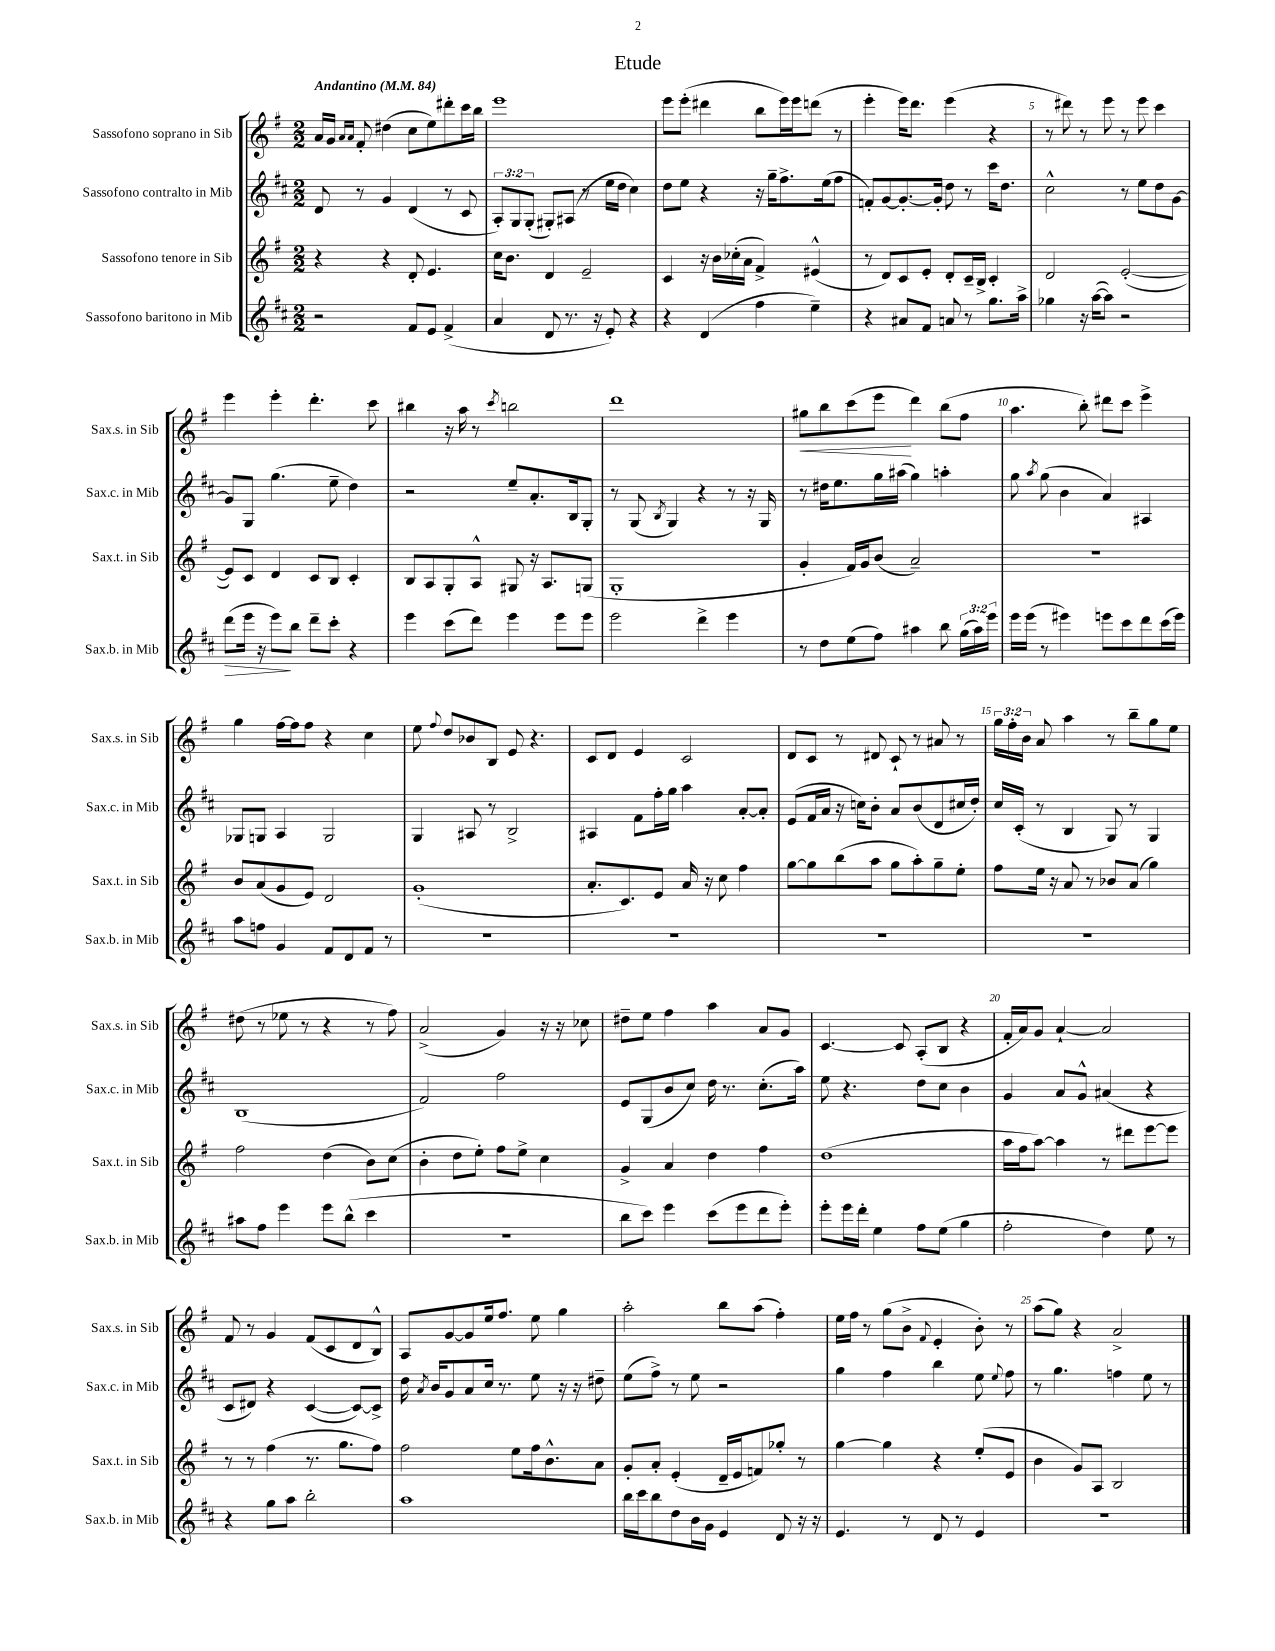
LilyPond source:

\header { title = "Etude" }
<<
\new StaffGroup <<
\new Staff = "s0" \with { instrumentName = "Sassofono soprano in Sib" shortInstrumentName = "Sax.s. in Sib" } {
    \clef treble \key g \major \numericTimeSignature \time 2/2 \override Staff.TupletNumber.text = #tuplet-number::calc-fraction-text \tempo "Andantino" 4 = 84
    \autoBeamOff a'16[ g'16] \grace { a'16[ a'16] } fis'8-. dis''4( c''8[ e''8) dis'''8-. c'''16 b''16] |
    e'''1 |
    e'''8[ e'''8]-.( dis'''4 b''8[ e'''16) e'''16 d'''8]( r8 |
    e'''4-. e'''16[) d'''8.] e'''4( r4 |
    r8 dis'''8) r8 e'''8 r8 e'''8 c'''4 |
    e'''4 e'''4-. d'''4.-. c'''8 |
    bis''4 r16 a''16 r8 \acciaccatura { c'''8 } b''2 |
    d'''1 |
    gis''8[\< b''8 c'''8( e'''8]\! d'''4) b''8[( fis''8] |
    a''4. b''8-.) dis'''8[ c'''8] e'''4-> |
    g''4 fis''16[~ fis''16 fis''8] r4 c''4 |
    e''8 \appoggiatura { fis''8 } d''8[ bes'8 b8] e'8 r4. |
    c'8[ d'8] e'4 c'2 |
    d'8[ c'8] r8 dis'8 c'8-! r8 ais'8 r8 |
    \tuplet 3/2 { g''16[ fis''16-. b'16] } a'8 a''4 r8 b''8[-- g''8 e''8] |
    dis''8( r8 ees''8 r8 r4 r8 fis''8) |
    a'2->( g'4) r16 r16 ces''8 |
    dis''8[-- e''8] fis''4 a''4 a'8[ g'8] |
    c'4.~ c'8 a8[-.( b8] r4 |
    fis'16[-. a'16) g'8] a'4~-! a'2 |
    fis'8 r8 g'4 fis'8[( c'8 d'8 b8]-^) |
    a8[ g'8~ g'8 e''16 fis''8.] e''8 g''4 |
    a''2-. b''8[ a''8]( fis''4-.) |
    e''16[ fis''16] r8 g''8[( b'8]-> \appoggiatura { fis'8 } e'4-. b'8-.) r8 |
    a''8[( g''8]) r4 a'2-> \bar "|." |
}
\new Staff = "s1" \with { instrumentName = "Sassofono contralto in Mib" shortInstrumentName = "Sax.c. in Mib" } {
    \clef treble \key d \major \numericTimeSignature \time 2/2 \override Staff.TupletNumber.text = #tuplet-number::calc-fraction-text
    \autoBeamOff d'8 r8 g'4 d'4( r8 cis'8 |
    \tuplet 3/2 { a8[-.) g8 g8]-.( } gis8[-.) ais8]( r8 e''16[ d''16] cis''4) |
    d''8[ e''8] r4 r16 g''16[-- fis''8.-> e''16( fis''8] |
    f'8[-.) g'8~ g'8.~-. g'16]-. d''8 r8 cis'''16[ d''8.] |
    cis''2-^ r8 e''8[ d''8 g'8]~ |
    g'8[ g8] g''4.( e''8-- d''4) |
    r2 e''8[-- a'8.-. b16 g8]-. |
    r8 g8( \acciaccatura { b8 } g4) r4 r8 r16 g16 |
    r8 dis''16[ e''8. g''16 ais''16]( g''4) a''4-. |
    g''8 \acciaccatura { a''8 } g''8( b'4 a'4) ais4 |
    ges8[ g8] a4 g2 |
    g4 ais8 r8 b2-> |
    ais4 fis'8[ fis''16-. g''16] a''4 a'8[~-. a'8]-. |
    e'8[( fis'16 a'16] r16 c''16[) b'8]-. a'8[ b'8( d'8 cis''16 d''16]-.) |
    cis''16[ cis'16]-.( r8 b4 g8) r8 g4 |
    b1( |
    fis'2) fis''2 |
    e'8[ g8( b'8 cis''8]) d''16 r8. cis''8.[-.( a''16]) |
    e''8 r4. d''8[ cis''8] b'4 |
    g'4 a'8[ g'8]-^ ais'4( r4 |
    cis'8[ dis'8]) r4 cis'4~( cis'8[~) cis'8]-> |
    d''16 \acciaccatura { a'8 } b'16[ g'8 a'8 cis''16] r8. e''8 r16 r16 dis''8-- |
    e''8[( fis''8]->) r8 e''8 r2 |
    g''4 fis''4 b''4 e''8 \appoggiatura { e''8 } fis''8 |
    r8 g''4. f''4 e''8 r8 \bar "|." |
}
\new Staff = "s2" \with { instrumentName = "Sassofono tenore in Sib" shortInstrumentName = "Sax.t. in Sib" } {
    \clef treble \key g \major \numericTimeSignature \time 2/2
    \autoBeamOff r4 r4 d'8-. e'4. |
    c''16[ b'8.] d'4 e'2-- |
    c'4 r16 b'16[ ces''16-.( a'16] fis'4->) eis'4-^( |
    r8 d'8[) c'8 e'8]-. d'8[-. c'16-- b16]-> c'4-. |
    d'2 e'2~-.( |
    e'8[) c'8] d'4 c'8[ b8] c'4-. |
    b8[ a8 g8-. a8]-^ gis8 r16 a8.[ g8]( |
    g1-. |
    g'4-. fis'16[) g'16 b'8]( a'2--) |
    R1 |
    b'8[ a'8( g'8 e'8]) d'2 |
    g'1-.( |
    a'8.[-. c'8.) e'8] a'16 r16 c''8 fis''4 |
    g''8[~ g''8 b''8( a''8] g''8[ a''8-.) g''8-- e''8]-. |
    fis''8[ e''16] r16 a'8 r8 bes'8[ a'8]( g''4) |
    fis''2 d''4( b'8[) c''8]( |
    b'4-. d''8[ e''8]-.) fis''8[ e''8]-> c''4 |
    g'4-> a'4 d''4 fis''4 |
    d''1( |
    a''16[ fis''16 a''8]~) a''4 r8 dis'''8[ e'''8~ e'''8] |
    r8 r8 fis''4( r8. g''8.[ fis''8]) |
    fis''2 e''8[ fis''16 b'8.-^ a'8] |
    g'8[-. a'8]-. e'4-.( d'16[-- e'16 f'8) ges''8]-. r8 |
    g''4~ g''4 r4 e''8[-.( e'8] |
    b'4 g'8[) a8] b2 \bar "|." |
}
\new Staff = "s3" \with { instrumentName = "Sassofono baritono in Mib" shortInstrumentName = "Sax.b. in Mib" } {
    \clef treble \key d \major \numericTimeSignature \time 2/2 \override Staff.TupletNumber.text = #tuplet-number::calc-fraction-text
    \autoBeamOff r2 fis'8[ e'8] fis'4->( |
    a'4 d'8 r8. r16 e'8-.) r4 |
    r4 d'4( fis''4 e''4--) |
    r4 ais'8[ fis'8] a'8 r8 g''8.[ a''16]-> |
    ges''4 r16 a''16[~( a''8]) r2 |
    d'''8[\>( e'''16] r16 e'''8[\!) b''8] d'''8[-- cis'''8]-. r4 |
    e'''4 cis'''8[( d'''8]) e'''4 e'''8[ e'''8] |
    e'''2 d'''4-> e'''4 |
    r8 d''8[ e''8( fis''8]) ais''4 b''8 \tuplet 3/2 { g''16[( ais''16) e'''16] } |
    e'''16[ e'''16]( r8 eis'''4) e'''8[ cis'''8 d'''8 cis'''16( e'''16]) |
    a''8[ f''8] g'4 fis'8[ d'8 fis'8] r8 |
    R1 |
    R1 |
    R1 |
    R1 |
    ais''8[ fis''8] e'''4 e'''8[ b''8]-^( cis'''4 |
    R1 |
    b''8[ cis'''8]) e'''4 cis'''8[( e'''8 d'''8 e'''8]-.) |
    e'''8[-. e'''16 d'''16]-. e''4 fis''8[ e''8]( g''4 |
    fis''2-. d''4) e''8 r8 |
    r4 g''8[ a''8] b''2-. |
    a''1 |
    b''16[ cis'''16 b''8 d''8 b'16 g'16] e'4 d'8 r16 r16 |
    e'4. r8 d'8 r8 e'4 |
    r1 \bar "|." |
}
>>
>>
\layout { \context { \Score \override BarNumber.break-visibility = ##(#f #t #t) barNumberVisibility = #(every-nth-bar-number-visible 5) } }
